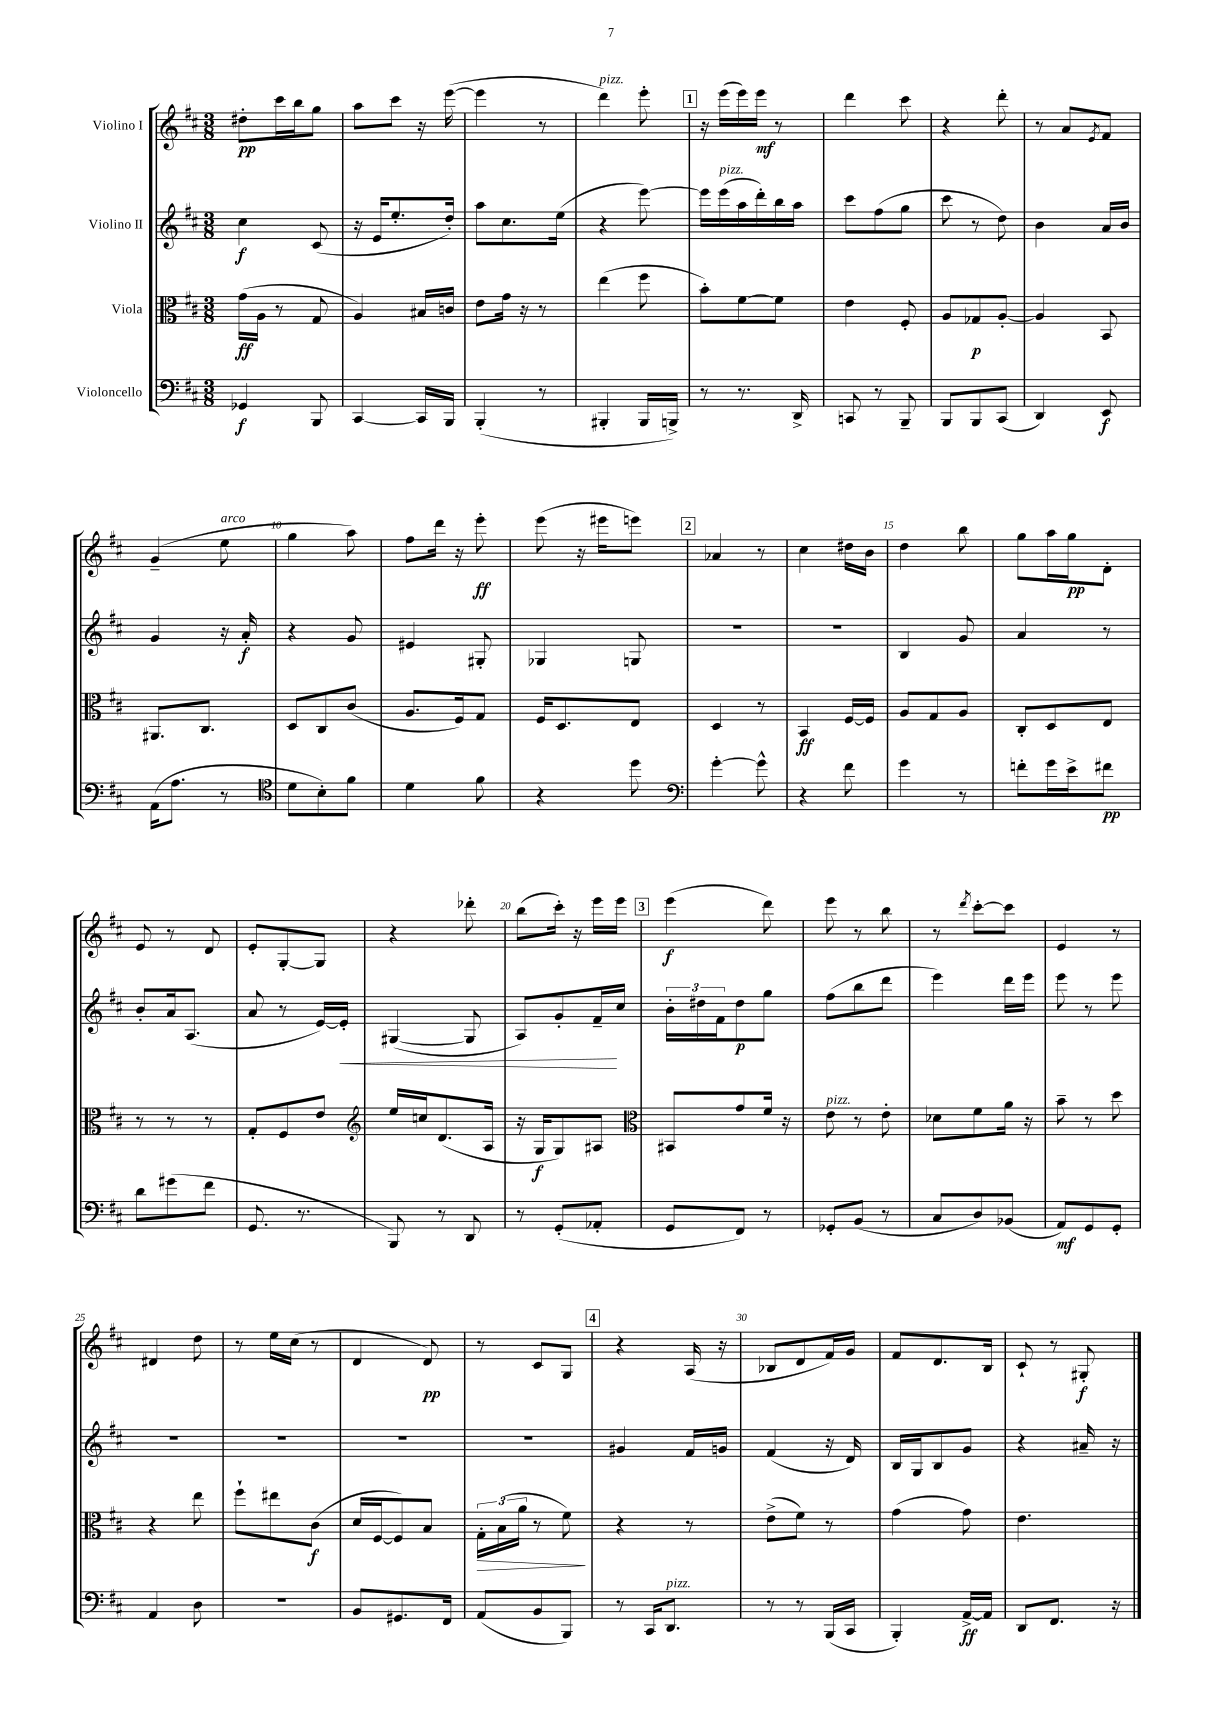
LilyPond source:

<<
\new StaffGroup <<
\new Staff = "s0" \with { instrumentName = "Violino I" } {
    \clef treble \key d \major \numericTimeSignature \time 3/8
    dis''8-.\pp cis'''16 b''16 g''8 |
    a''8 cis'''8 r16 e'''16~( |
    e'''4 r8 |
    d'''4^\markup { \italic "pizz." }) e'''8-. |
    \mark \markup { \box "1" } r16 e'''16( e'''16) e'''16\mf r8 |
    d'''4 cis'''8 |
    r4 d'''8-. |
    r8 a'8 \acciaccatura { e'8 } fis'8 |
    g'4--( e''8^\markup { \italic "arco" } |
    g''4 a''8) |
    fis''8 d'''16 r16 e'''8-.\ff |
    e'''8( r16 eis'''16 e'''8) |
    \mark \markup { \box "2" } aes'4 r8 |
    cis''4 dis''16 b'16 |
    d''4 b''8 |
    g''8 a''16 g''16\pp d'8-. |
    e'8 r8 d'8 |
    e'8-. g8~-. g8 |
    r4 des'''8-. |
    b''8( cis'''16-.) r16 e'''16 e'''16 |
    \mark \markup { \box "3" } e'''4\f( d'''8) |
    e'''8 r8 b''8 |
    r8 \acciaccatura { d'''8 } cis'''8~-. cis'''8 |
    e'4 r8 |
    dis'4 d''8 |
    r8 e''16 cis''16( r8 |
    d'4 d'8\pp) |
    r8 cis'8 g8 |
    \mark \markup { \box "4" } r4 a16( r16 |
    bes8 d'8 fis'16) g'16 |
    fis'8 d'8. b16 |
    cis'8-! r8 gis8-.\f \bar "|." |
}
\new Staff = "s1" \with { instrumentName = "Violino II" } {
    \clef treble \key d \major \numericTimeSignature \time 3/8
    cis''4\f cis'8( |
    r16 e'16 e''8.-. d''16-.) |
    a''8 cis''8. e''16( |
    r4 e'''8~) |
    \mark \markup { \box "1" } e'''16 e'''16^\markup { \italic "pizz." }( a''16 d'''16-.) b''16 a''16 |
    cis'''8 fis''8( g''8 |
    cis'''8 r8 d''8) |
    b'4 a'16 b'16 |
    g'4 r16 a'16-.\f |
    r4 g'8 |
    eis'4 gis8-. |
    ges4 g8 |
    \mark \markup { \box "2" } R4. |
    R4. |
    b4 g'8 |
    a'4 r8 |
    b'8-. a'16 a8.( |
    a'8 r8 e'16~) e'16-.\< |
    gis4~( gis8 |
    a8) g'8-. fis'16--\! cis''16 |
    \mark \markup { \box "3" } \tuplet 3/2 { b'16-. dis''16 fis'16 } dis''8\p g''8 |
    fis''8( b''8 d'''8 |
    e'''4) d'''16 e'''16 |
    e'''8 r8 e'''8 |
    R4. |
    R4. |
    R4. |
    R4. |
    \mark \markup { \box "4" } gis'4 fis'16 g'16 |
    fis'4( r16 d'16) |
    b16 g16 b8 g'8 |
    r4 ais'16-- r16 \bar "|." |
}
\new Staff = "s2" \with { instrumentName = "Viola" } {
    \clef alto \key d \major \numericTimeSignature \time 3/8
    g'16\ff( a16 r8 g8 |
    a4) bis16 c'16 |
    e'8 g'16 r16 r8 |
    e''4( fis''8 |
    \mark \markup { \box "1" } b'8-.) fis'8~ fis'8 |
    e'4 fis8-. |
    a8 ges8\p a8~-. |
    a4 b,8 |
    ais,8. cis8. |
    d8 cis8 cis'8( |
    a8. fis16) g8 |
    fis16 d8. e8 |
    \mark \markup { \box "2" } d4 r8 |
    b,4\ff fis16~ fis16 |
    a8 g8 a8 |
    cis8-. d8 e8 |
    r8 r8 r8 |
    g8-. fis8 e'8 |
    \clef treble e''16 c''16 d'8.( a16 |
    r16 g16\f g8) ais8 |
    \mark \markup { \box "3" } \clef alto bis,8 g'8 fis'16 r16 |
    e'8^\markup { \italic "pizz." } r8 e'8-. |
    des'8 fis'8 a'16 r16 |
    b'8-- r8 d''8 |
    r4 e''8 |
    fis''8-! eis''8 cis'8\f( |
    d'16 fis16~ fis8) b8 |
    \tuplet 3/2 { g16-.\> b16( a'16 } r8 fis'8\!) |
    \mark \markup { \box "4" } r4 r8 |
    e'8->( fis'8) r8 |
    g'4( g'8) |
    e'4. \bar "|." |
}
\new Staff = "s3" \with { instrumentName = "Violoncello" } {
    \clef bass \key d \major \numericTimeSignature \time 3/8
    ges,4\f b,,8 |
    cis,4~ cis,16 b,,16 |
    b,,4-.( r8 |
    bis,,4-. bis,,16 b,,16->) |
    \mark \markup { \box "1" } r8 r8. d,16-> |
    c,8 r8 b,,8-- |
    b,,8 b,,8 cis,8( |
    d,4) e,8\f |
    a,16( a8. r8 |
    \clef tenor d'8 b8-.) fis'8 |
    d'4 fis'8 |
    r4 d''8 |
    \mark \markup { \box "2" } \clef bass g'4~-. g'8-^ |
    r4 fis'8 |
    g'4 r8 |
    f'8-. g'16 e'16-> fis'8\pp |
    d'8 gis'8( fis'8 |
    g,8. r8. |
    b,,8) r8 d,8 |
    r8 g,8-.( aes,8-. |
    \mark \markup { \box "3" } g,8 fis,8) r8 |
    ges,8-. b,8( r8 |
    cis8 d8) bes,8( |
    a,8\mf) g,8 g,8-. |
    a,4 d8 |
    R4. |
    b,8 gis,8. fis,16 |
    a,8( b,8 b,,8) |
    \mark \markup { \box "4" } r8 cis,16 d,8.^\markup { \italic "pizz." } |
    r8 r8 b,,16( cis,16 |
    b,,4-.) a,16~->\ff a,16 |
    d,8 fis,8. r16 \bar "|." |
}
>>
>>
\layout { \context { \Score \override BarNumber.break-visibility = ##(#f #t #t) barNumberVisibility = #(every-nth-bar-number-visible 5) } }
